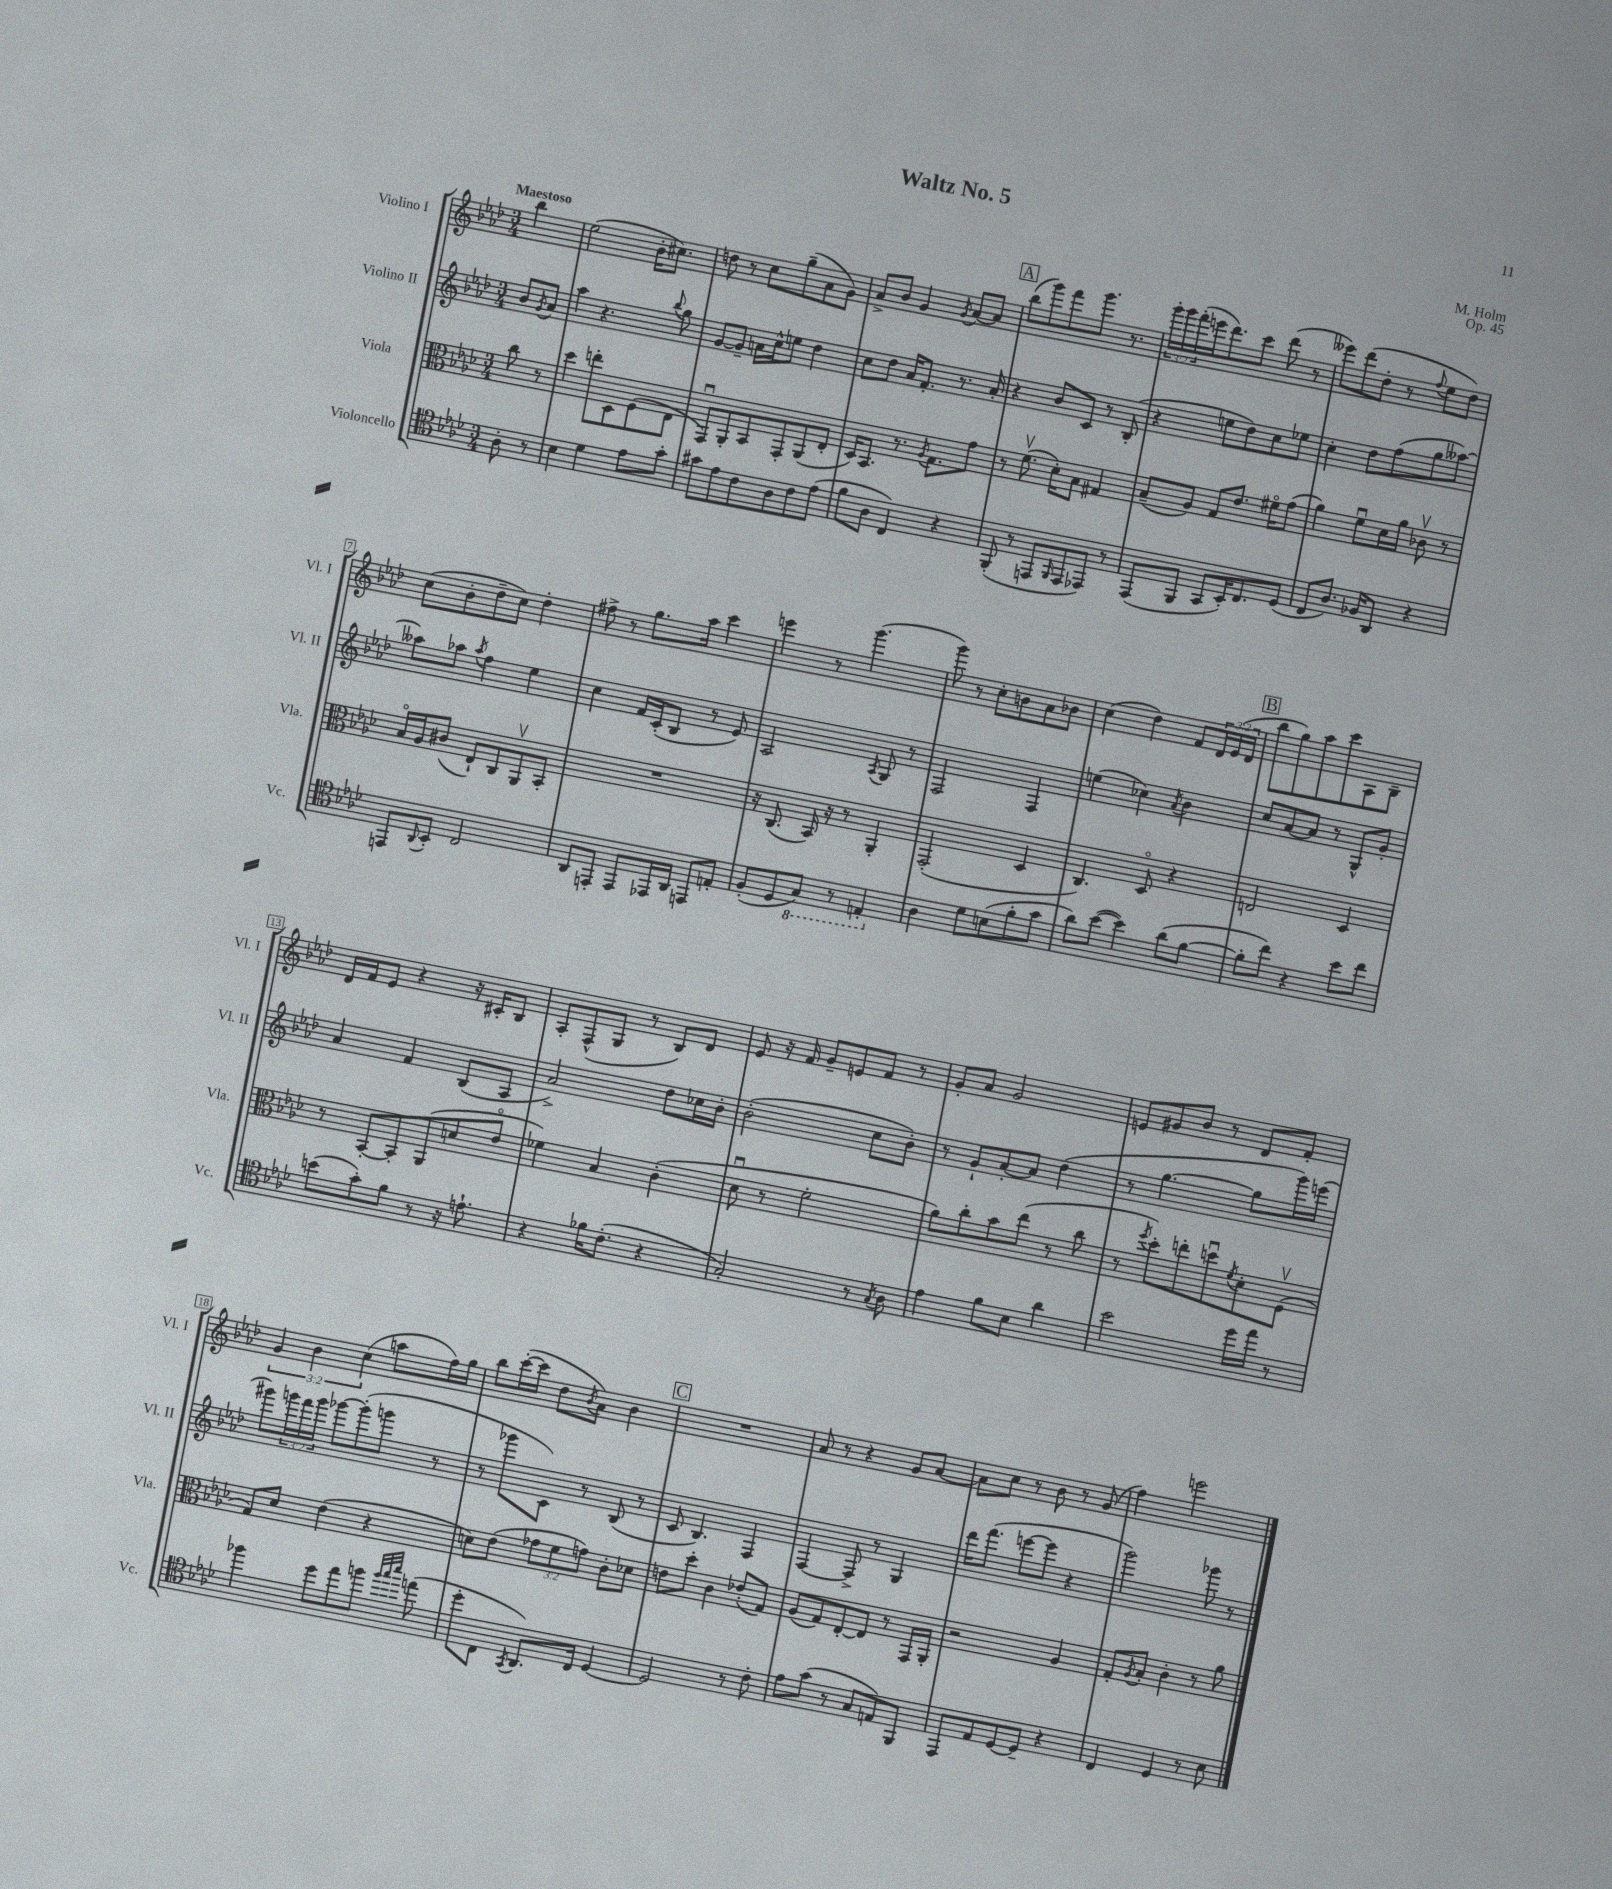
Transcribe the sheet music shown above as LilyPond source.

\header { title = "Waltz No. 5" composer = "M. Holm" opus = "Op. 45" }
<<
\new StaffGroup <<
\new Staff = "s0" \with { instrumentName = "Violino I" shortInstrumentName = "Vl. I" } {
    \clef treble \key aes \major \numericTimeSignature \time 3/4 \override Staff.TupletNumber.text = #tuplet-number::calc-fraction-text \partial 4 \tempo "Maestoso"
    bes''4 |
    ees''2( bes'16-. cis''8.) |
    d''8 r8 c''8 g''8--( aes'8 g'8) |
    aes'8-> bes'8 g'4 \acciaccatura { g'8 } aes'8~ aes'8 |
    \mark \markup { \box "A" } bes''8( g'''8) f'''8 g'''8. r8. |
    \tuplet 3/2 { g'''16-. g'''16 f'''16-.( } e'''16 des'''8.) c'''8 des'''8( r8 |
    eeses'''8) des'''8( des''8-. r8 \appoggiatura { f''8 } ees''8 des''8) |
    c''8( bes'8-. des''8-- c''8) des''4-. |
    fis''8-> r8 g''8. aes''16 c'''4 |
    e'''4 r8 g'''4.( |
    g'''8) r8 c''8-. b'8 aes'8 bes'8 |
    c''4( des''4) f'8 \tuplet 3/2 { des'16 ees'16( des'16 } |
    \mark \markup { \box "B" } bes''8 g''8) aes''8 c'''8 aes8 bes8-- |
    des'16 f'16 ees'8 r4 r16 cis'16-. bes8 |
    aes8-. f8-^( g8 r8 bes8) des'8 |
    ees'8 r16 f'16 g'8-- e'8 f'8 r8 |
    g'8-. aes'8 g'2 |
    e'8 gis'8 bes'8 r8 des'8 f'8-. |
    \tuplet 3/2 { g'4 bes'4 c''4( } a''8 f''16) g''16 |
    bes''8 c'''16~-.( c'''16 des''8 \acciaccatura { bes'8 } aes'8) bes'4 |
    \mark \markup { \box "C" } R2. |
    aes'8 r8 r4 g'8 aes'8~ |
    aes'8 c''8 r8 bes'8 r8 g'8( |
    f''4) e'''2 \bar "|." |
}
\new Staff = "s1" \with { instrumentName = "Violino II" shortInstrumentName = "Vl. II" } {
    \clef treble \key aes \major \numericTimeSignature \time 3/4 \override Staff.TupletNumber.text = #tuplet-number::calc-fraction-text \partial 4
    bes'8 \acciaccatura { g'8 } aes'8 |
    aes''4 r4. \appoggiatura { bes''8 } g''8 |
    g'8~ g'8-- a'16 c''16-^ e''8 des''4 |
    c''8 des''8 aes'16 f'8.-. r8. aes'16-. |
    \mark \markup { \box "A" } r4 bes'8 c'8 r8 bes8-.( |
    r4 e''8 des''8) c''8 ees''8 |
    c''4-. des''8 f''8( g''8 aeses''8~) |
    aeses''8 aes''8 \acciaccatura { aes''8 } f''4 ees''4 |
    c''4 f'16 c'16-.( bes8 r8 ees'8) |
    aes2 \acciaccatura { aes8 } g8 r8 |
    f2 f4 |
    e''4( ces''4) \acciaccatura { aes'8 } bes'4 |
    \mark \markup { \box "B" } c''8 aes'8~ aes'8 r8 g8-^ g'8-. |
    aes'4 f'4 bes8( aes8 |
    aes'2->) des''8 ces''16 bes'16-. |
    bes'2-.( c''8 bes'8-.) |
    r8 g'8-! aes'8~-. aes'8 des''4( |
    r8 g''4.~ g''8 g'''16) e'''16( |
    gis'''8) \tuplet 3/2 { g'''16 f'''16 g'''16 } ges'''8~ ges'''8-.( g'''8 r8 |
    r8 ges'''8 c'8) r8 bes8( r8 |
    \mark \markup { \box "C" } c'8 bes4.) f4 |
    f4~ f8-> r8 g4 |
    des'''16 f'''8.( e'''8~ e'''8 r4 |
    g'''2) ges'''8 r8 \bar "|." |
}
\new Staff = "s2" \with { instrumentName = "Viola" shortInstrumentName = "Vla." } {
    \clef alto \key aes \major \numericTimeSignature \time 3/4 \override Staff.TupletNumber.text = #tuplet-number::calc-fraction-text \partial 4
    c''8 r8 |
    des''4 e''8-. des8 f8( ees8 |
    g,8\downbow) aes,8-. bes,8 g,8-. aes,8( ees8-. |
    des16) bes,8. r8. \acciaccatura { aes8 } g8. g'8 |
    \mark \markup { \box "A" } r8 f'8.\upbow( des'16-.) bes8 gis4 |
    bes8--( aes8) g8 ees'8. fis'16\flageolet g'8( |
    aes'4) f'8\downbow des'16 aes'16 ces'8\upbow r8 |
    bes16\flageolet aes16 cis'8( ees8-!) c8 aes,8\upbow bes,8-. |
    R2. |
    r16 c8.( bes,16) r16 r8 aes,4-. |
    g,2-.( des4 |
    c4.) des8\flageolet r4 |
    \mark \markup { \box "B" } e2 des4 |
    r8 bes,8~-. bes,8-. aes,8( d'8 ees'8\flageolet |
    fes'4) bes4 c'4-.( |
    des'8\downbow r8 f'2-. |
    aes'8) c''8-. bes'8 ees''8( r8 c''8 |
    r8 \acciaccatura { f''8 } des''8-.) e''8-. d''8\downbow \acciaccatura { f'8 } des'8-. f8\upbow( |
    g8) des'8 ees'4( r4 |
    d'8) ees'8( \tuplet 3/2 { ges'8 f'8 g'8) } c'8-. des'8 |
    \mark \markup { \box "C" } e'8 des''8-. c'4 ees'8-.( g8) |
    aes8( g8) ees8~-. ees8 r8 g,16 aes,16-. |
    r2 aes4 |
    g8-. \acciaccatura { aes8 } bes8-. c'4-. r8 aes'8 \bar "|." |
}
\new Staff = "s3" \with { instrumentName = "Violoncello" shortInstrumentName = "Vc." } {
    \clef tenor \key aes \major \numericTimeSignature \time 3/4 \partial 4
    aes8-. r8 |
    bes4 des'4 ees'8 g'8-. |
    gis'8 ees'8 c'8 aes8 c'8 ees'8( |
    f'8 aes8 c4) r4 |
    \mark \markup { \box "A" } f,8-.( r8 e,8 \grace { f,16 } e,8 ees,8) r8 |
    ees,8( f,8 g,8 bes,16-.) c8. des8( |
    c8 aes8.) fes16 aes,8 r4 |
    e,8 \appoggiatura { aes,8 } bes,8-. c2 |
    aes,8 e,8-. e,8 ees,16 aes,16 e,8 e8-. |
    f8-.( des8 \ottava #-1 g,8) r8 e,4-. \ottava #0 |
    aes4 des'8 b8( f'8-. g'8 |
    aes'8) bes'8~( bes'4) aes'8( f'8~ |
    \mark \markup { \box "B" } f'8-. c''8) r4 bes'8 c''8 |
    b'8( g'8-.) f'8 r8 r16 e'8.-! |
    r4 fes'16 c'8.-.( r4 |
    g2-.) r8 \acciaccatura { g8 } aes8 |
    ees'4 f'8 bes8 aes'4 |
    bes'2 des''16 ees''16 r8 |
    fes''4 des''8 ees''8 f''8 \grace { f''32 g''32 bes''32 } e''8( |
    des''8-. c8 \acciaccatura { g,8 } aes,8.) c16 des4~ |
    \mark \markup { \box "C" } des2 r8 c'8-. |
    ees'8 g'8( r8 g8 e8) f,8 |
    ees,8 ees8 des8~ des8-- r4 |
    c4 des4 r8 bes8 \bar "|." |
}
>>
>>
\layout { \context { \Score \override BarNumber.stencil = #(make-stencil-boxer 0.1 0.3 ly:text-interface::print) } }
